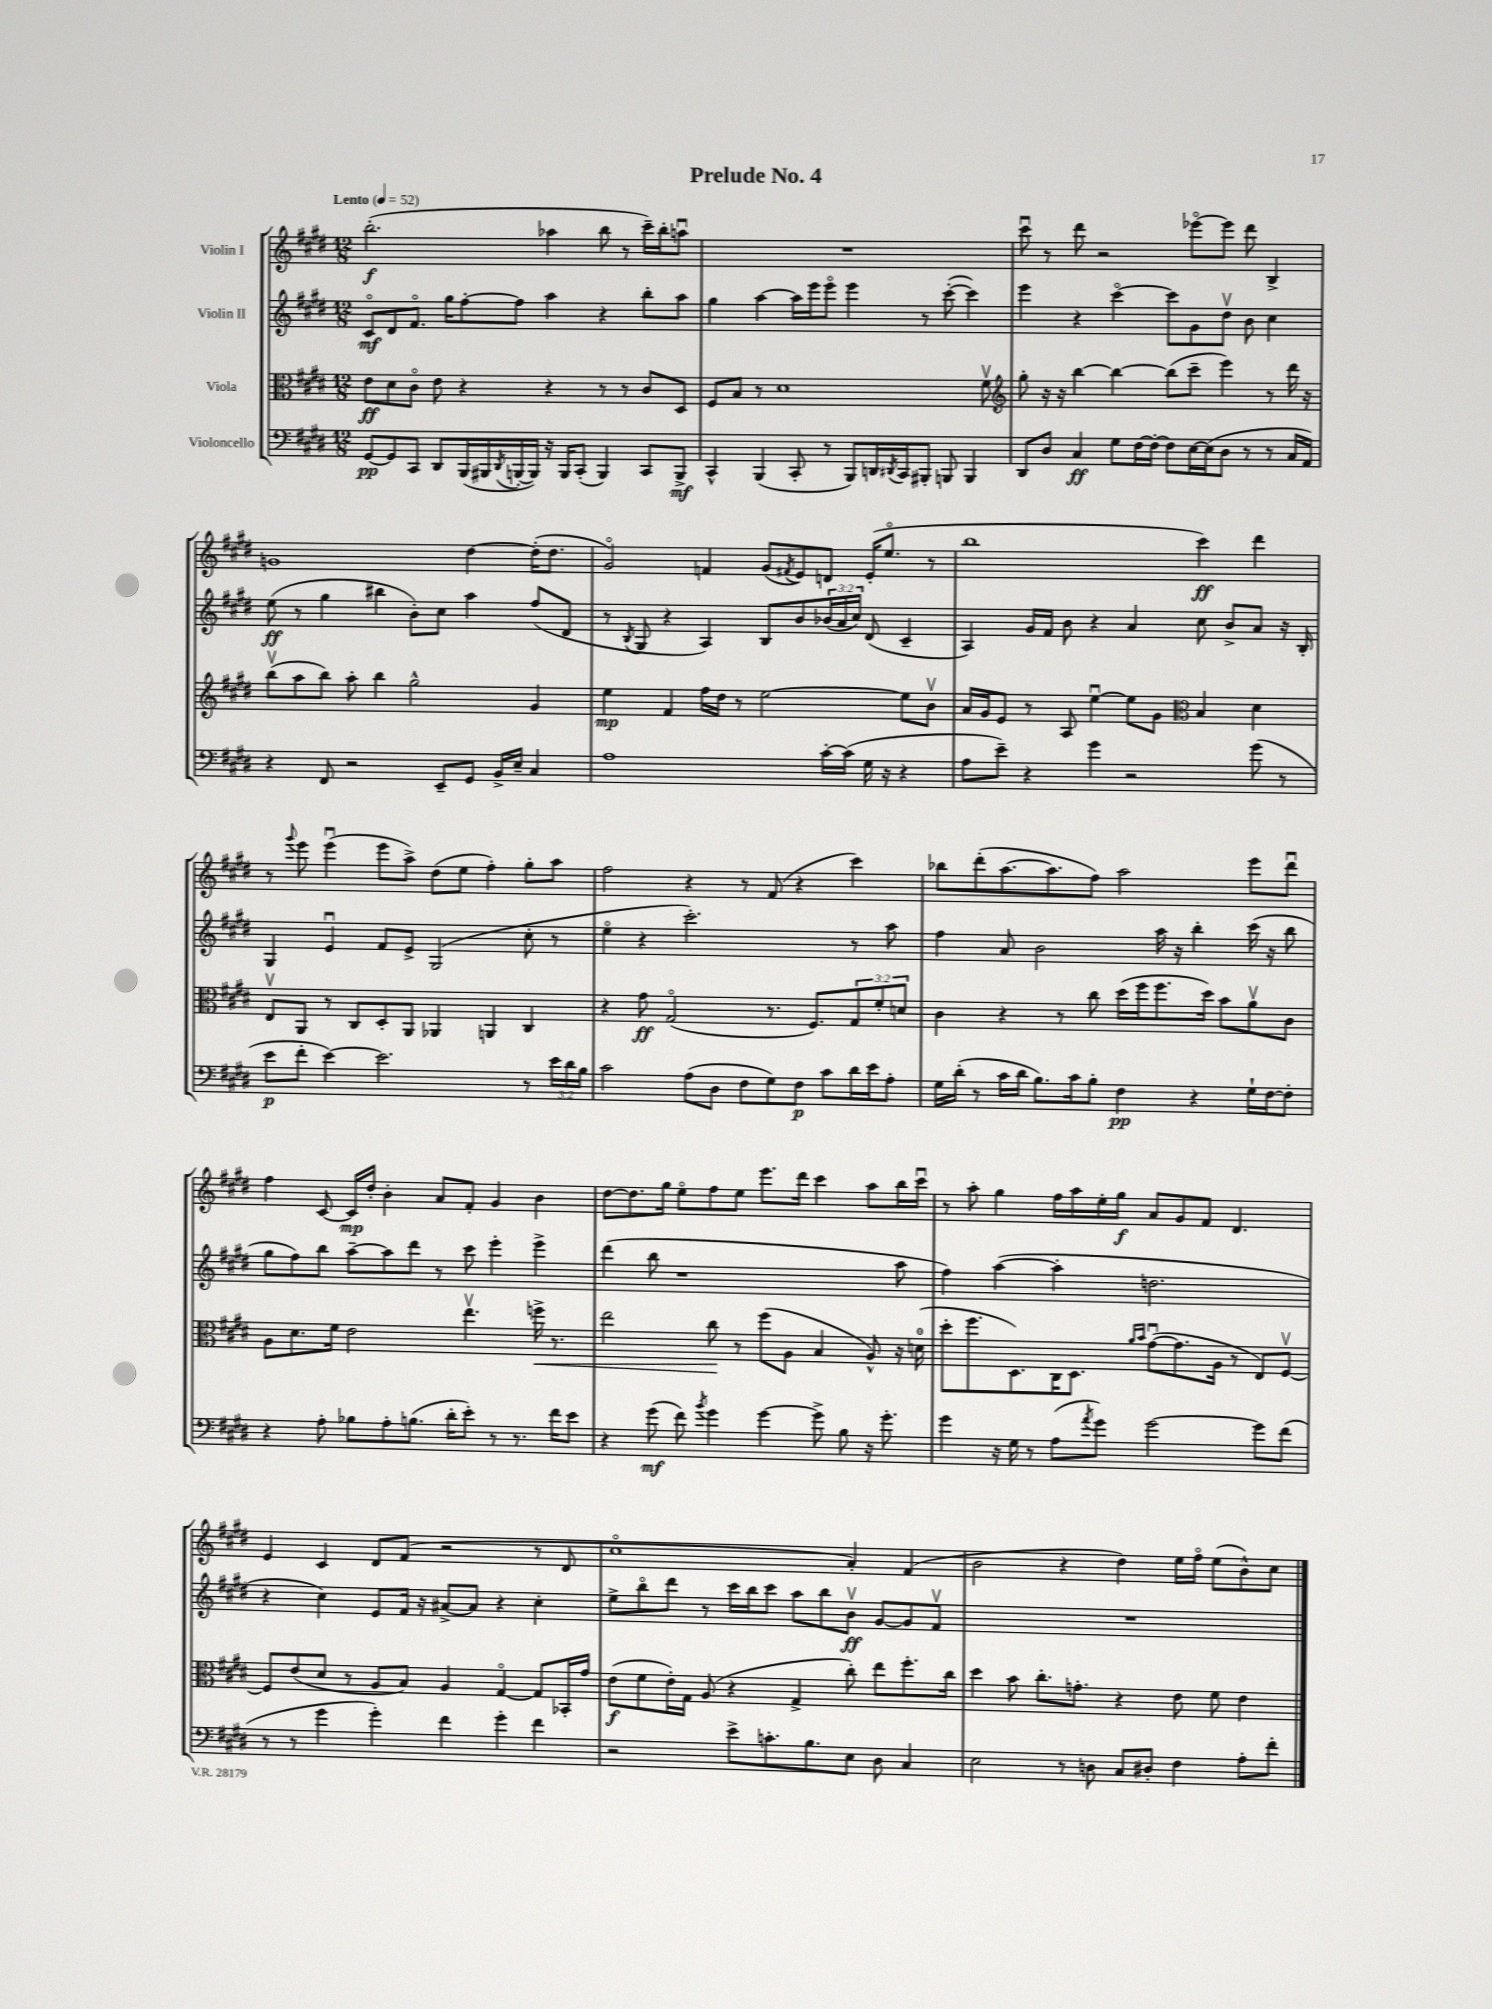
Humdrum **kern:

**kern	**kern	**kern	**kern
*staff4	*staff3	*staff2	*staff1
*clefF4	*clefC3	*clefG2	*clefG2
*k[f#c#g#d#]	*k[f#c#g#d#]	*k[f#c#g#d#]	*k[f#c#g#d#]
*M12/8	*M12/8	*M12/8	*M12/8
*MM52	*MM52	*MM52	*MM52
[8GG#/L	8e\L	8c#o/L	(2.bb'\
8GG#/]	8d#\	8d#/	.
8CC#/J	8c#o\J	8.f#o/J	.
8DD#/L	8e\	.	.
.	.	16gg#\LK	.
(16BBB/L	4r	[8ff#'\	.
16BBB#/	.	.	.
8qDD#/	.	.	.
[16BBB'/	.	8ff#\]J	.
16BBB/]JJ)	.	.	.
16r	4r	4aa\	4aa-\
16BBB/LK	.	.	.
(8CC#'/J	.	.	.
4BBB/)	8r	4r	8bb\
.	8r	.	8r
8CC#/L	8c#/L	8bb'\L	16ccc#~\LL)
.	.	.	16bb'\J
8BBB^/J	8D#/J	8aa\J	8aau\J
=	=	=	=
4CC#^^/	8F#/L	4gg#\	1.r
.	8B/J	.	.
(4BBB/	8r	[4aa\	.
.	1d#	.	.
8CC#'/	.	16aa\]LL	.
.	.	16eee\J	.
8r	.	8eeeo\J	.
8BBB/L)	.	4eee\	.
16DD/L	.	.	.
8qDD#/	.	.	.
16CC#/J	.	.	.
8BBB#'/J	.	8r	.
8BBB/	.	([8ccc#'\	.
4BBB/	.	4ccc#\])	.
.	8f#v\	.	.
=	=	=	=
*	*clefG2	*	*
8DD#/L	8gg#'\	4eee\	8ccc#u\
8D#/J	16r	.	8r
.	16r	.	.
4C#/	[4bb\	4r	8ddd#\
.	.	.	2r
8G#\L	4bb\_	[4ccc#o\	.
[16F#\L	.	.	.
16F#'\_JJ	.	.	.
8F#\]L	(8bb\]L	8ccc#\]L	.
[16E\L	8ccc#~\J	8g#\	[8eee-o\L
(16E\]J	.	.	.
8D#\J	4eee\)	8dd#v\J	8eee-\]J
8r	.	8b\	8ddd#\
8r	8r	4cc#\	4B^/
16C#/LL	16ddd#\	.	.
16AA/JJ)	16r	.	.
=	=	=	=
4r	(8bbv\L	(8ee\	1g
.	8aa\	8r	.
8FF#/	8bb\J)	4gg#\	.
2r	8aa'\	.	.
.	4bb\	4bb#\	.
.	2gg#^^\	8b'\L)	.
8EE~/L	.	8cc#\J	.
8GG#/J	.	4aa\	[4dd#\
16BB^/LL	.	.	.
16E~/JJ	.	.	.
4C#/	4g#/	(8ff#/L	(16dd#'\]LK
.	.	.	8.dd#\J
.	.	8d#/J	.
=	=	=	=
1A	4ee\	8r	2g#o/)
.	.	8qB/	.
.	.	8G#/	.
.	4f#/	4r	.
.	16ff#\LL	4A/)	4f/
.	16dd#\JJ	.	.
.	8r	.	.
.	[2ee\	8B/L	(8g#/L
.	.	.	8qf#/
.	.	8b/	8e/)
[16c#'\LL	.	(24b-/L	8d/J
.	.	24a/	.
(16c#\]JJ	.	.	.
.	.	24cc#/JJ)	.
16G#\	.	(8d#/	(16e'/LK
16r	.	.	8.eeo/J
4r	8ee\]L	4c#~/	.
.	8bv\J	.	8r
=	=	=	=
8A\L	16a/LL	4A/)	1bb
.	16g#/J	.	.
8e~\J)	8e/J	.	.
4r	8r	16g#/LL	.
.	.	16f#/JJ	.
.	8A/	8b\	.
4g#\	[4eeu\	4r	.
2r	8ee\]L	4a/	.
.	8g#\J	.	.
*	*clefC3	*	*
.	4B/	8cc#\	4ccc#\)
.	.	8b^/L	.
(8g#\	4d#\	8a/J	4ddd#\
8r	.	16r	.
.	.	16B'/	.
=	=	=	=
8e\L	8Ev/L	4G#/	8r
.	.	.	8qqggg#/
8f#'\J	8AA/J	.	8eee\
[4e\)	8r	4eu/	(4eeeu\
.	8C#/L	.	.
2.e\]	8D#'/	8f#/L	8eee\L
.	8AA/J	8e^/J	8aa^\J)
.	4AA-/	(2G#/	(8dd#\L
.	.	.	8ee\J
.	4AA/	.	4ff#'\)
8r	4C#/	8cc#'\	8gg#'\L
24e\LL	.	8r	8aa\J
24d#\	.	.	.
24B\JJ	.	.	.
=	=	=	=
2c#\	4r	4eeo\	2ff#\
.	8g#\	4r	.
.	(2G#o/	.	.
(8A\L	.	2.ccc#'\)	4r
8D#\J	.	.	.
8F#\L	.	.	8r
8G#\)	8.r	.	(8f#/
8F#\J	.	.	4r
.	8.F#/L)	.	.
8c#\L	.	.	.
16d#\L	12G#/	8r	4ccc#\)
16e\J	.	.	.
.	12f#'/	.	.
8A'\J	.	8aa\	.
.	12d/J	.	.
=	=	=	=
16G#\LL	4c#\	4ff#\	8bb-\L
(16d#'\JJ	.	.	.
8r	.	.	(8ddd#'\
16c#\LL	4r	8a/	[8.aa\
16d#\JJ	.	.	.
8.B\L)	.	2b\	.
.	.	.	8.aa\]
.	8r	.	.
16c#\k	.	.	.
8B'\J	8cc#\	.	8ff#\J)
4F#\	(16dd#\LL	.	2aa\
.	16ff#\J	.	.
.	8.ff#\	16aa\	.
.	.	16r	.
4r	.	4bb'\	.
.	16dd#\Jk)	.	.
.	8b\L	.	.
16G#`\LL	8av\	(16ccc#\	8eee\L
[16F#\J	.	16r	.
8F#'\]J	8c#\J	8bb\	8ddd#u\J
=	=	=	=
4r	8A\L	8gg#\L	4ff#\
.	8.d#\	8ff#\)	.
8A'\	.	8bb\J	[8c#/
.	16f#\Jk	.	.
8B-\L	2e\	[8aa~\L	16c#/]LL
.	.	.	16dd#'/JJ
8A'\	.	8aa\]	4b'\
(8.B\J	.	8ddd#\J	.
.	.	8r	8a/L
16d#'\LK	.	.	.
8e'\J)	4.eev\	8ccc#\	8f#'/J
8r	.	4eee'\	4g#/
8.r	.	.	.
.	16ff^\	4eee^\	4b\
16f#\LK	8.r	.	.
8e\J	.	.	.
=	=	=	=
4r	2ee\	(4ddd#\	[8dd#\L
.	.	.	8.dd#\]
(8g#\	.	8bb\	.
.	.	.	16gg#\Jk
8f#\)	.	1r	8eeo\L
8qb/	.	.	.
4g#\	8cc#\	.	8ff#\
.	8r	.	8ee\J
[4g#\	(8ff#\L	.	8.eee\L
.	8A\J	.	.
.	.	.	16ddd#\Jk
8g#^\]	4B/	.	4ccc#\
8B\	.	.	.
16r	8A^^/)	.	8aa\L
8.g#'\	.	.	.
.	16r	8aa\	16bb\L
.	(16d\	.	16ccc#u\JJ
=	=	=	=
4g#\	8dd#'\L	4ff#\)	8r
.	8.ff#\	.	8aa'\
16r	.	([4aa\	4gg#\
16G#\	8.D#\)	.	.
8r	.	.	.
(8A\L	16C#\K	4aa'\]	16ff#\LL
.	8.D#\J	.	16aa\
8qa/	.	.	.
8g#\J)	.	.	16ee'\
.	.	.	16gg#\JJ
.	16qqa/LL	.	.
.	16qqb/JJ	.	.
[2g#\	([8g#u\L	2.dd\	8a/L
.	8.g#\]	.	8g#/
.	.	.	8f#/J
.	16A\Jk	.	.
.	8r	.	4.d#/
8g#\]L	8E/L)	.	.
(8f#\J	[8F#v/J	.	.
=	=	=	=
8r	8F#/]L	4r	4e/
8r	(8e/	.	.
4g#\	8d#/J	4cc#\)	4c#/
.	8r	.	.
4g#'\)	8A/L	8e/L	8d#/L
.	8B/J)	16f#/Jk	(8f#/J
.	.	16r	.
4f#\	4A/	[8a#^/L	2r
.	.	8a#/]J	.
4g#'\	[4G#o/	4r	.
4f#\	8G#/]L	4cc#'\	8r
.	16BB-'/L	.	8d#/
.	16g#/JJ	.	.
=	=	=	=
2r	(8e\L	8ee^\L	1cc#o
.	8f#\	8bbo\	.
.	16e'\L)	8ddd#\J	.
.	16G#\JJ	.	.
.	(8A/	8r	.
8e^\L	4r	16ccc#\LL	.
.	.	16bb\J	.
8.c'\	.	8ccc#\J	.
.	4G#^/	8aa\L	.
8.B\	.	.	.
.	.	8bb\	.
8E\J	8cc#'\)	8bv\J	4a'/)
8D#\	8ee\L	[8g#/L	.
4C#/	8.ff#'\	8g#/]	(4f#/
.	.	8f#v/J	.
.	16cc#\Jk	.	.
=	=	=	=
2E\	4dd#\	1.r	2b\
.	8b\	.	.
.	8.cc#'\L	.	.
8r	.	.	4r
.	8.g'\J	.	.
8D\	.	.	.
8C#/L	4r	.	4dd#\)
8D#'/J	.	.	.
4F#\	8e\	.	16ee\LL
.	.	.	16ff#o\JJ
.	8f#\	.	(8ee\L
8A'\L	4e\	.	8b^^\)
8f#'\J	.	.	8cc#\J
==	==	==	==
*-	*-	*-	*-
